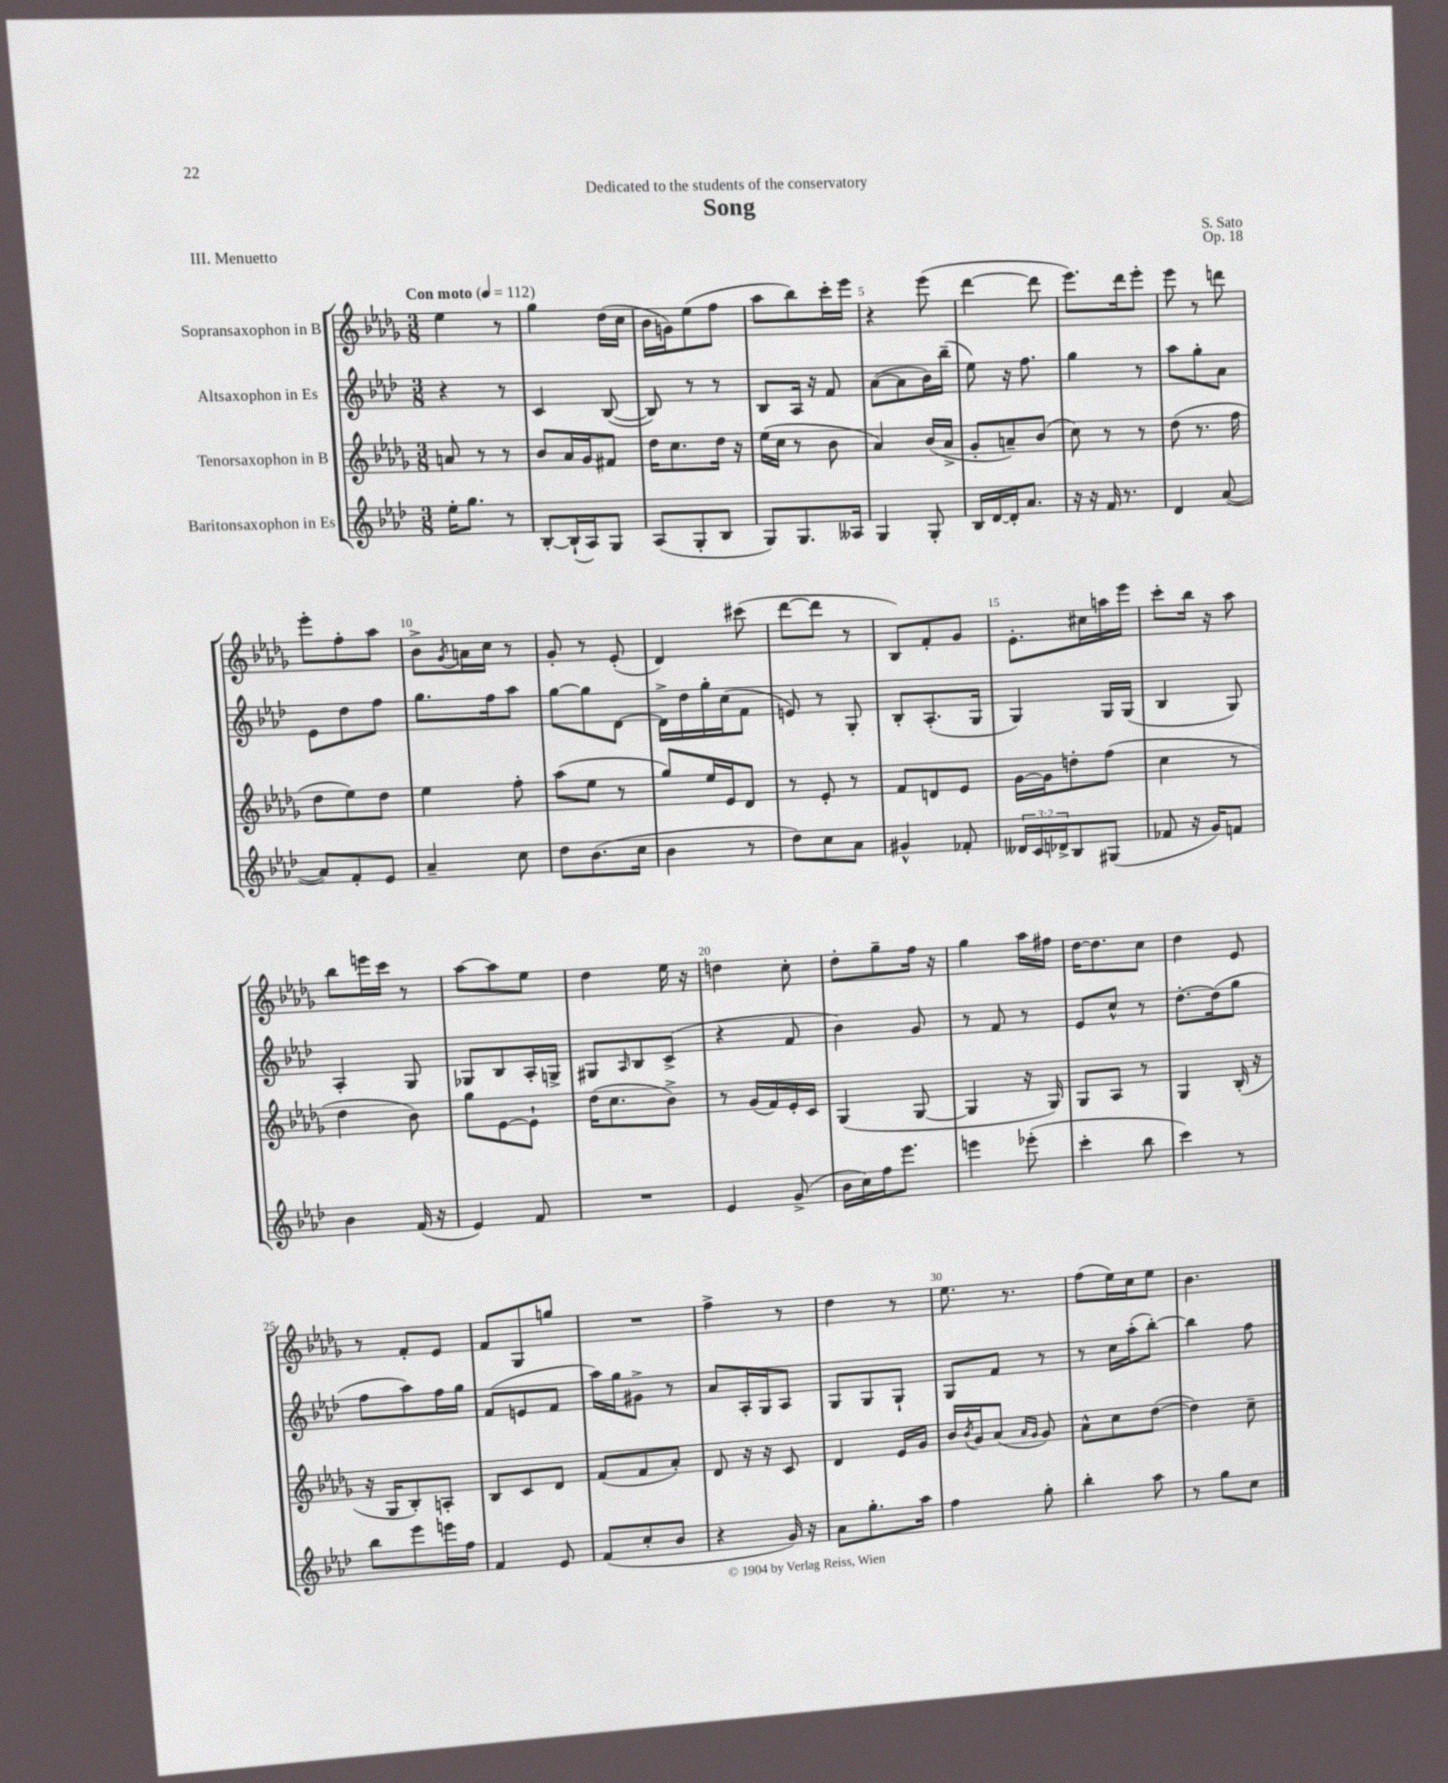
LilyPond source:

\header { title = "Song" composer = "S. Sato" dedication = "Dedicated to the students of the conservatory" opus = "Op. 18" piece = "III. Menuetto" }
<<
\new StaffGroup <<
\new Staff = "s0" \with { instrumentName = "Sopransaxophon in B" } {
    \clef treble \key des \major \numericTimeSignature \time 3/8 \tempo "Con moto" 4 = 112
    ees''4 r8 |
    ges''4 des''16( c''16 |
    bes'16 g'16) ees''8( f''8 |
    aes''8 bes''8) c'''16-. ees'''16 |
    r4 ees'''8( |
    des'''4~ des'''8 |
    ees'''8.) des'''16 ees'''8-. |
    ees'''8 r8 d'''8 |
    ees'''8-. f''8-. aes''8 |
    bes'8-> \acciaccatura { ges'8 } a'16 c''16 r8 |
    ges'8-. r8 ees'8-.( |
    des'4) cis'''8( |
    des'''8~ des'''8 r8 |
    bes8) f'8-. ges'8 |
    ees'8.-. cis''16 a''16 ees'''16 |
    c'''8-. bes''16 r16 aes''8 |
    bes''8 e'''16 c'''16 r8 |
    aes''8~ aes''8 ees''8 |
    des''4 ees''16 r16 |
    d''4 c''8-. |
    des''8-. ges''8-- f''16 r16 |
    ges''4 aes''16 fis''16 |
    des''16~ des''8. c''8 |
    des''4 ees'8 |
    r8 f'8-. ees'8 |
    f'8 ges8 g''8 |
    R4. |
    f''4-> r8 |
    des''4 r8 |
    ees''8. r8. |
    f''8( ees''16) c''16 ees''8 |
    bes'4. \bar "|." |
}
\new Staff = "s1" \with { instrumentName = "Altsaxophon in Es" } {
    \clef treble \key aes \major \numericTimeSignature \time 3/8
    r4 r8 |
    c'4 bes8~( |
    bes8) r8 r8 |
    bes8 aes16 r16 f'8 |
    aes'8~( aes'8 bes'16) bes''16--( |
    ees''8) r16 f''8. |
    g''4 r8 |
    aes''8 g''8-. aes'8 |
    ees'8 des''8 f''8 |
    g''8. f''16 aes''8 |
    g''8~ g''8 des'8~ |
    des'16-> des''16 g''16-. c''16( f'8 |
    e'8) r8 g8-. |
    bes8-. aes8.-.( g16 |
    g4) g16 g16( |
    bes4 g8) |
    aes4-. g8 |
    ges8 bes8 aes16-. g16-> |
    gis8 \grace { aes16 } bes8 c'8->( |
    r4 f'8 |
    bes'4) g'8 |
    r8 f'8 r8 |
    ees'8 c''8-^ r8 |
    des''8.~-. des''16( g''8 |
    f''8 aes''8) f''16 g''16 |
    f'8( e'8 f'8 |
    aes''16) g''16 gis'8-> r8 |
    aes'8 aes16-. g16 aes8 |
    g8 g8 g8-! |
    g8 f'8 r8 |
    r8 c''16 aes''16-.( bes''8~-.) |
    bes''4 f''8 \bar "|." |
}
\new Staff = "s2" \with { instrumentName = "Tenorsaxophon in B" } {
    \clef treble \key des \major \numericTimeSignature \time 3/8
    a'8 r8 r8 |
    bes'8 aes'16 ges'16 fis'8 |
    des''16 c''8. des''16 r16 |
    ees''16( c''16 r8 bes'8 |
    aes'4) bes'16( aes'16-> |
    ges'8-. a'8--) bes'8( |
    c''8) r8 r8 |
    des''8( r8. f''16 |
    des''8 ees''8) des''8 |
    ees''4 f''8-. |
    aes''8( ees''8 r8 |
    ges''8) ees''16 ees'16 des'8 |
    r8 ees'8-. r8 |
    f'8 d'8 ees'8 |
    ges'16~ ges'16 d''8-. f''8( |
    c''4 r8 |
    des''4 bes'8) |
    ges''8 ees'8~ ees'8-! |
    des''16( c''8. bes'8->) |
    r8 ges'16( f'16) ees'16-. c'16 |
    ges4( ges8~ |
    ges4 r16 ges16) |
    ges8 aes8 r8 |
    ges4 bes16-.( r16 |
    r16 ges16 bes8-.) a8-. |
    bes8 c'8 des'8 |
    f'8( f'8 aes'8-.) |
    des'8 r16 r16 c'8 |
    des'4 ees'16 ges'16 |
    bes'16 \acciaccatura { bes'8 } ges'16 aes'8( \grace { aes'16 ges'16 } ges'8) |
    aes'8-^ c''8 des''8~( |
    des''4) c''8-- \bar "|." |
}
\new Staff = "s3" \with { instrumentName = "Baritonsaxophon in Es" } {
    \clef treble \key aes \major \numericTimeSignature \time 3/8 \override Staff.TupletNumber.text = #tuplet-number::calc-fraction-text
    ees''16-. g''8. r8 |
    bes8~-. bes16-!( aes16) g8 |
    aes8( g8-. bes8 |
    g8) g8. aeses16 |
    g4 g8-. |
    bes16 des'16~ des'16-. aes'8. |
    r16 r16 f'16 r8. |
    des'4 aes'8~( |
    aes'8) f'8-. ees'8 |
    aes'4-- c''8 |
    des''8 bes'8.( c''16 |
    bes'4 r8 |
    des''8) c''8 aes'8 |
    gis'4-^ fes'8-. |
    \tuplet 3/2 { deses'16 c'16 des'16-> } bes8 gis8( |
    fes'8 r16 g'16) f'8 |
    bes'4 f'16( r16 |
    ees'4) f'8 |
    R4. |
    ees'4 g'8->( |
    bes'16 c''16) f''16 ees'''8. |
    e'''4 ees'''8-.( |
    c'''4-. bes''8 |
    c'''4) r8 |
    bes''8 ees'''8 e'''16 f''16 |
    f'4 ees'8 |
    f'8( c''8-. bes'8 |
    r4 g'16) r16 |
    aes'8 g''8.-. aes''16 |
    f''4 g''8-. |
    bes''4-. aes''8 |
    r8 g''8 c''8 \bar "|." |
}
>>
>>
\layout { \context { \Score \override BarNumber.break-visibility = ##(#f #t #t) barNumberVisibility = #(every-nth-bar-number-visible 5) } }
